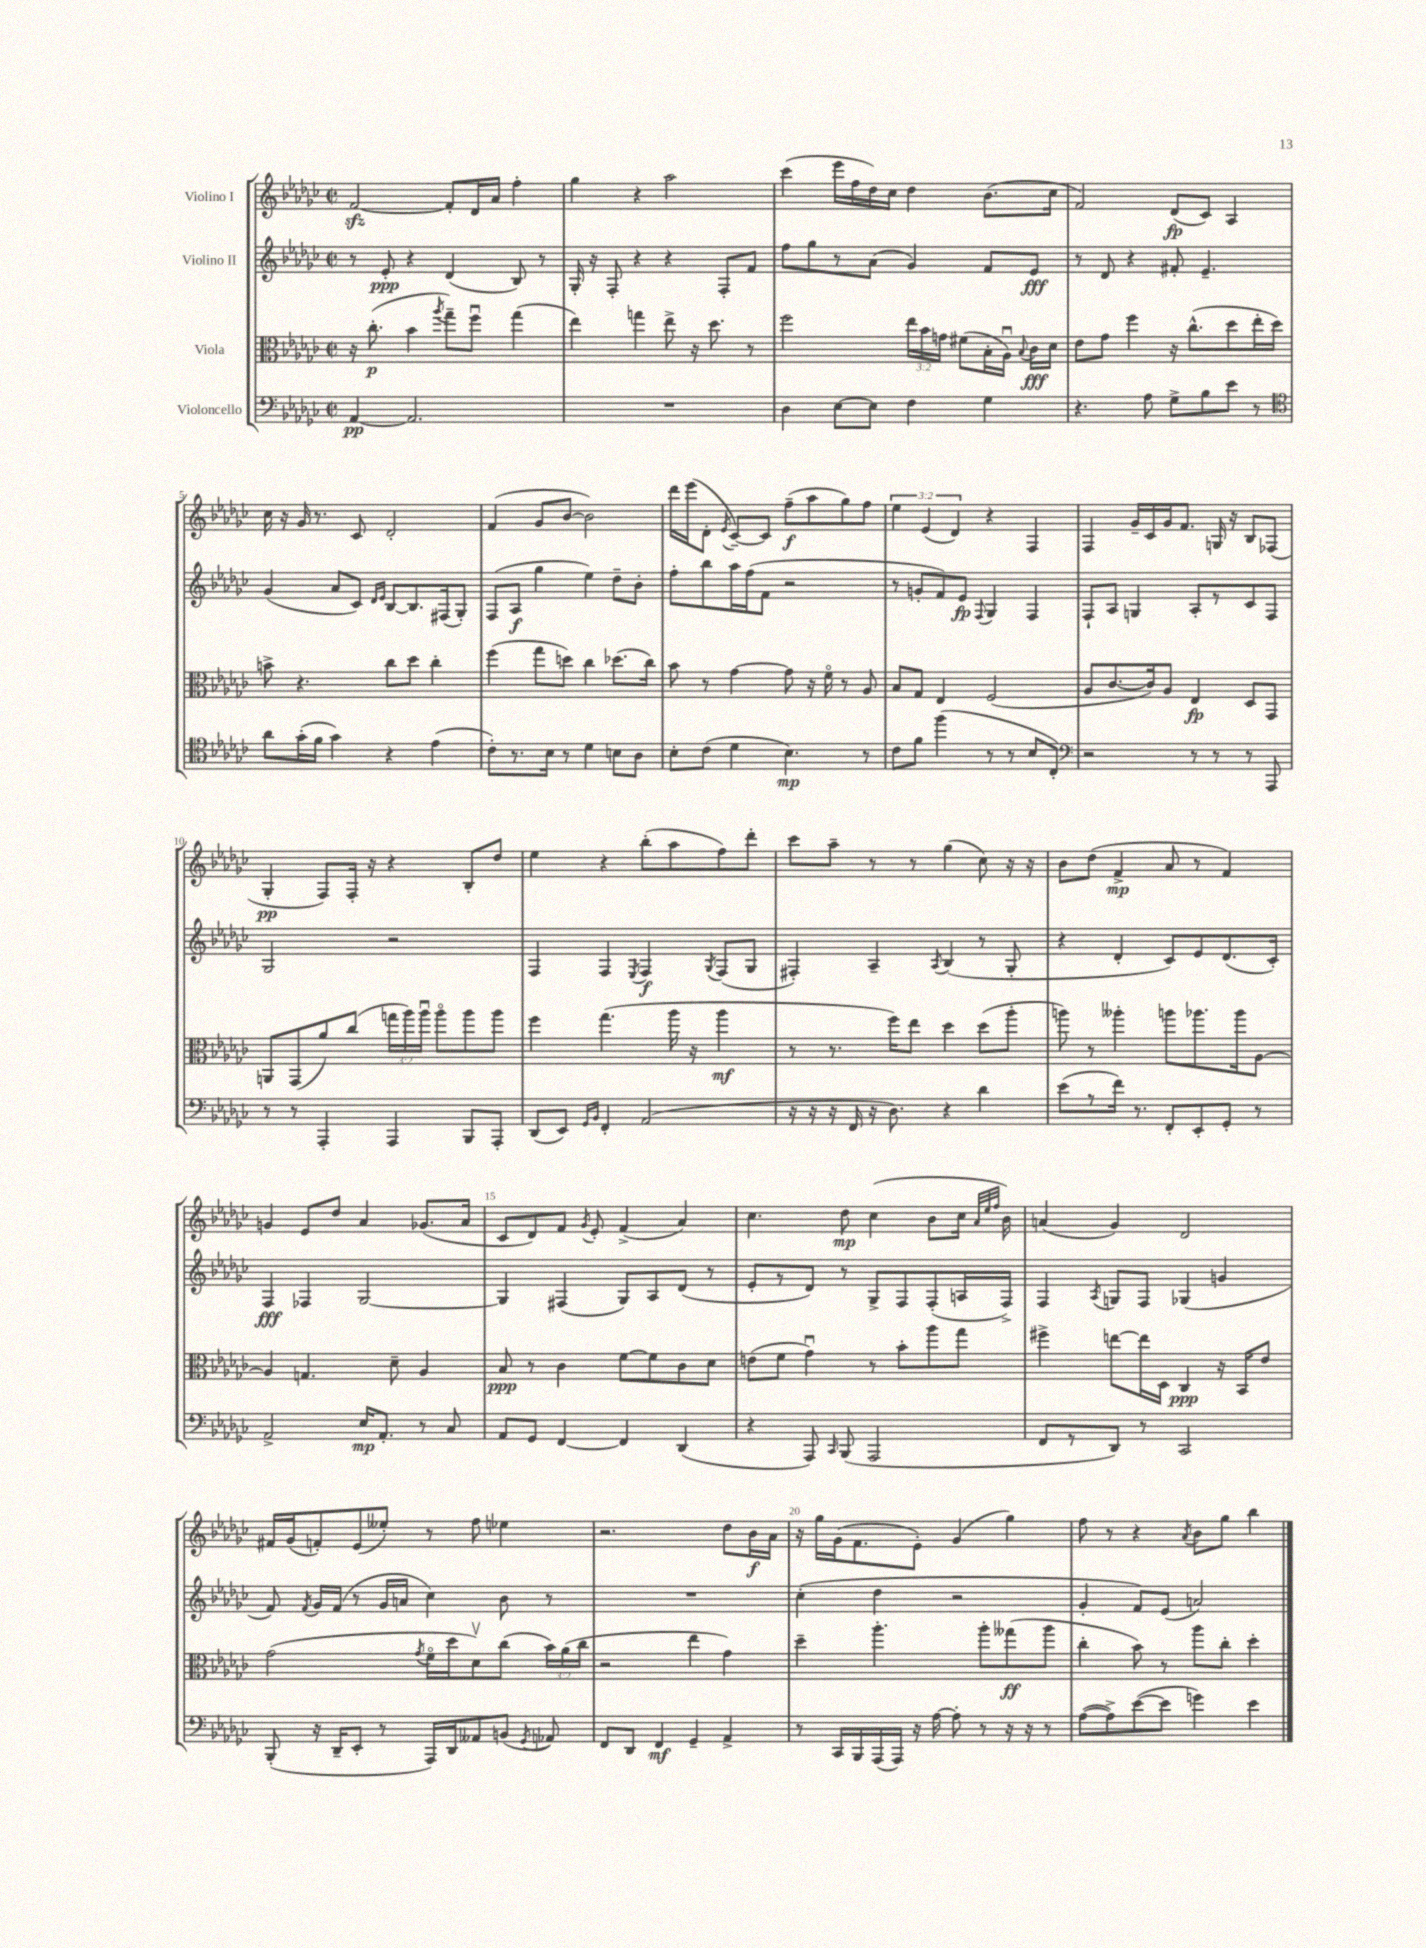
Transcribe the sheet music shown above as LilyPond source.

<<
\new StaffGroup <<
\new Staff = "s0" \with { instrumentName = "Violino I" } {
    \clef treble \key ges \major \defaultTimeSignature \time 2/2 \override Staff.TupletNumber.text = #tuplet-number::calc-fraction-text
    \autoBeamOff f'2~\sfz f'8[-. des'16 aes'16] f''4-. |
    ges''4 r4 aes''2 |
    ces'''4( ees'''16[ f''16 des''16) ces''16] des''4 bes'8.[( ces''16] |
    f'2) des'8[\fp( ces'8]) aes4 |
    ces''16 r16 ges'16 r8. ces'8 des'2-. |
    f'4( ges'8[ bes'8]~ bes'2) |
    des'''16[ ees'''16( des'8]-. \acciaccatura { ees'8 } ces'8[~--) ces'8] f''8[--\f( aes''8 ges''8) f''8] |
    \tuplet 3/2 { ees''4 ees'4( des'4) } r4 f4 |
    f4 ges'16[-- ces'16 ges'16 f'8.] g16 r16 bes8[ fes8]( |
    ges4-.\pp f8[) f16]-. r16 r4 bes8[-. des''8] |
    ees''4 r4 bes''8[-.( aes''8 f''8) des'''8]-. |
    ces'''8[ aes''8]-- r8 r8 ges''4( ces''8) r16 r16 |
    bes'8[ des''8]( f'4->\mp aes'8 r8 f'4) |
    g'4 ees'8[ des''8] aes'4 ges'8.[( aes'16] |
    ces'8[ des'8) f'8] \acciaccatura { ges'8 } ees'8-. f'4->( aes'4) |
    ces''4. des''8\mp ces''4( bes'8[ ces''16] \grace { aes'32[ ees''32 f''32] } bes'16) |
    a'4( ges'4) des'2 |
    fis'16[ ges'16( f'8-.) ees'8( eeses''8]-.) r8 f''8 ees''4 |
    r2. des''8[ bes'16\f aes'16] |
    r16 ges''16[ ges'16( f'8. ees'8]-.) ges'4( ges''4) |
    f''8 r8 r4 \acciaccatura { aes'8 } bes'8[ ges''8] bes''4 \bar "|." |
}
\new Staff = "s1" \with { instrumentName = "Violino II" } {
    \clef treble \key ges \major \defaultTimeSignature \time 2/2
    \autoBeamOff r8 ees'8-.\ppp r4 des'4( bes8) r8 |
    ges16-. r16 f8-. r4 r4 f8[-. f'8] |
    f''8[ ges''8 r8 aes'8]( ges'4) f'8[ ees'8]\fff |
    r8 des'8 r4 fis'8-. ees'4.-- |
    ges'4( aes'8[ ces'8]) \grace { des'16[ ees'16] } bes8[~ bes8. fis16( ges8]-.) |
    f8[( aes8]\f ges''4 ees''4) des''8[-- bes'8]-. |
    f''8[-. bes''8 aes''16 f''16( f'8] r2 |
    r8 g'8[-. f'8) ees'8]\fp \appoggiatura { f8 } ges4 f4 |
    f8[-! aes8] g4 aes8[-. r8 ces'8 f8] |
    ges2 r2 |
    f4 f4 \acciaccatura { ees8 } f4\f \acciaccatura { ges8 } f8[( ges8] |
    fis4-.) aes4-- \acciaccatura { aes8 } bes4( r8 ges8-. |
    r4 des'4-. ces'8[) ees'8 des'8.( ces'16]-.) |
    f4\fff fes4 ges2~ |
    ges4 fis4( ges8[) aes8 des'8]( r8 |
    ees'8[-. r8 des'8]) r8 ges8[-> f8 f8-.( a16 f16]->) |
    f4 \acciaccatura { aes8 } g8[ f8] ges4( g'4 |
    f'8) \acciaccatura { f'8 } ges'16[ f'16]( r8 ges'16[ a'16] ces''4) bes'8 r8 |
    R1 |
    ces''4-.( des''4 r2 |
    ges'4-. f'8[) ees'8]( a'2) \bar "|." |
}
\new Staff = "s2" \with { instrumentName = "Viola" } {
    \clef alto \key ges \major \defaultTimeSignature \time 2/2 \override Staff.TupletNumber.text = #tuplet-number::calc-fraction-text
    \autoBeamOff r16 ces''8.-.\p( bes'4 \acciaccatura { aes''8 } ges''8[--) f''8]\downbow ges''4( |
    ees''4) g''4 ees''8-> r16 des''8. r8 |
    f''2 \tuplet 3/2 { ees''16[ bes'16 g'16] } fis'8[( bes16-. aes16]\downbow) \appoggiatura { bes8 } ces'16[\fff des'16] |
    ees'8[ ges'8] f''4 r16 ces''8.[-^( des''8 ees''16-. des''16]) |
    b'8-> r4. ces''8[ des''8] ces''4-. |
    f''4( ges''8[ d''8]) ces''4 des''8.[( ces''16]) |
    bes'8 r8 ges'4~ ges'8 r16 f'16\flageolet r8 aes8 |
    bes8[ ges8] ees4 f2( |
    aes8[ ces'8.~ ces'16) aes8] ees4\fp des8[ ges,8] |
    a,8[ ges,8( aes'8) ces''8]( \tuplet 3/2 { g''16[ aes''16) aes''16]\downbow } aes''8[\flageolet aes''8 aes''8] |
    f''4 ges''4.( aes''16 r16 aes''4\mf |
    r8 r8. f''16[) ees''8] des''4 des''8[( aes''8]-. |
    a''8) r8 aeses''4-. a''8[ aes''8. aes''16 aes8]~ |
    aes4 g4. des'8-- aes4 |
    bes8\ppp r8 ces'4 f'8[~ f'8 ces'8 des'8] |
    e'8[( f'8] ges'4\downbow) r8 bes'8[-. aes''8 ges''8] |
    fis''4-> e''8[~ e''16 des16] ces4\ppp r16 bes,16[ ees'8] |
    ges'2( \acciaccatura { ges'8 } f'16[\flageolet des''16 des'8\upbow) ces''8]( \tuplet 3/2 { bes'16[) aes'16( ces''16] } |
    r2 ees''4 ges'4) |
    des''4-- aes''4.-. aes''8[-. geses''8\ff( aes''8] |
    ces''4-. bes'8) r8 aes''8[ ces''8]-. des''4-. \bar "|." |
}
\new Staff = "s3" \with { instrumentName = "Violoncello" } {
    \clef bass \key ges \major \defaultTimeSignature \time 2/2
    \autoBeamOff aes,4~\pp aes,2. |
    R1 |
    des4 ees8[~ ees8] f4 ges4 |
    r4. aes8 ges8[-> bes8 ees'8] r8 |
    \clef tenor aes'8[ ges'16-.( f'16] ges'4) r4 ees'4( |
    ces'8[-.) r8. bes16] r8 des'4 b8[ aes8] |
    bes8[-. ces'8]( des'4 bes4.\mp) r8 |
    ces'8[ f'8] f''4( r8 r8 bes8[ ces8]-.) |
    \clef bass r2 r8 r8 r8 aes,,8 |
    r8 r8 aes,,4-. aes,,4 bes,,8[ aes,,8]-. |
    des,8[( ees,8]) \grace { ges,16[ bes,16] } f,4-. aes,2( |
    r16 r16 r16 f,16 r16 des8.) r4 des'4 |
    ees'8[( r8 f'16]) r8. f,8[-. ees,8-. ges,8]-. r8 |
    aes,2-> ees16[\mp aes,8.]-. r8 ces8 |
    aes,8[ ges,8] f,4~ f,4 des,4( |
    r4 aes,,8) \grace { ces,16 } bes,,8( aes,,2 |
    f,8[ r8 des,8]) r8 ces,2 |
    bes,,8-.( r16 des,16[-- ees,8]-. r8 aes,,16[) des,16 aeses,8 b,8]( \acciaccatura { ges,8 } aes,8) |
    f,8[ des,8] f,4\mf ges,4-- aes,4-> |
    r8 ces,16[ bes,,16 aes,,16( aes,,16]) r16 aes16~ aes8-. r8 r16 r16 r8 |
    aes8[~( aes8->) ees'8~( ees'8] g'4) ees'4 \bar "|." |
}
>>
>>
\layout { \context { \Score \override BarNumber.break-visibility = ##(#f #t #t) barNumberVisibility = #(every-nth-bar-number-visible 5) } }
